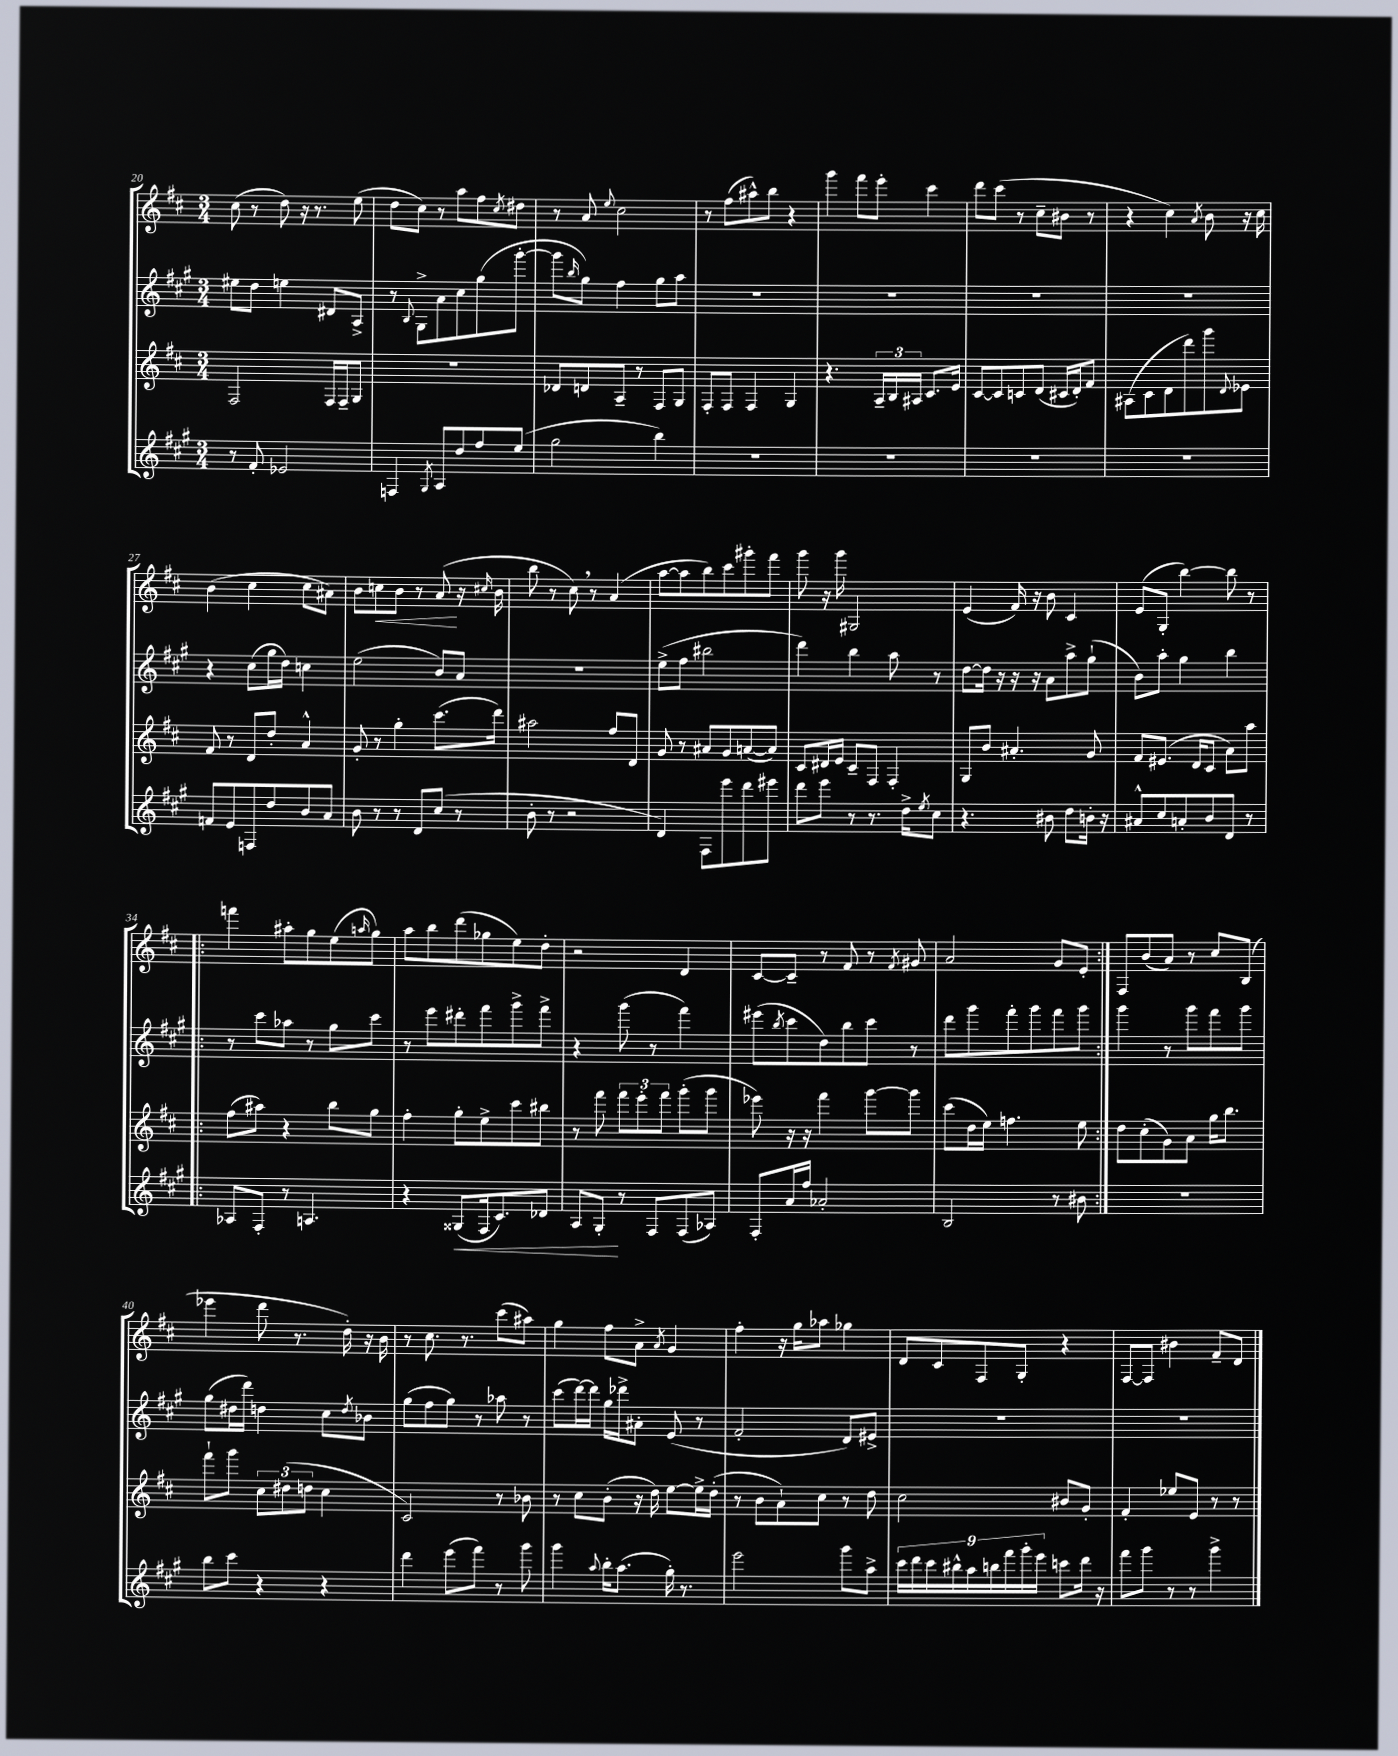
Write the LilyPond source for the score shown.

<<
\new StaffGroup <<
\new Staff = "s0" {
    \clef treble \key d \major \numericTimeSignature \time 3/4
    cis''8( r8 d''8) r16 r8. e''8( |
    d''8 cis''8) r8 a''8 fis''8 \acciaccatura { cis''8 } dis''8 |
    r8 a'8 \appoggiatura { e''8 } cis''2 |
    r8 fis''8( ais''8-^) b''8 r4 |
    g'''4 fis'''8 e'''8-. cis'''4 |
    d'''8 cis'''8( r8 cis''8-- bis'8 r8 |
    r4 cis''4) \acciaccatura { a'8 } b'8 r16 cis''16 |
    b'4( cis''4 cis''8 ais'8) |
    b'8 c''8\< b'8 r8 a'8\!( r16 \grace { cis''16 } b'16 |
    b''8 r8 cis''8) \breathe r8 a'4( |
    a''8~ a''8 b''8) cis'''8 gis'''8-. fis'''8 |
    g'''8 r16 g'''16 gis2 |
    e'4( fis'16) r16 b'8 cis'4 |
    e'8( g8-. b''4~) b''8 r8 |
    \repeat volta 2 { f'''4 ais''8-. g''8 e''8( \grace { a''16 } g''8) |
    a''8 b''8 d'''8( ges''8 e''8) d''8-. |
    r2 d'4 |
    cis'8~ cis'8-- r8 fis'8 r8 \acciaccatura { fis'8 } gis'8 |
    a'2 g'8 e'8-. | }
    fis8 b'8( a'8) r8 cis''8 b8( |
    ees'''4 d'''8 r8. d''16-.) r16 b'16 |
    r8 cis''8. r8. cis'''8( ais''8) |
    g''4 fis''8 a'8-> \acciaccatura { a'8 } g'4 |
    fis''4-. r16 g''16 aes''8 ges''4 |
    d'8 cis'8 fis8 g8-. r4 |
    fis8~ fis8 bis'4 fis'8-- d'8 \bar "|." |
}
\new Staff = "s1" {
    \clef treble \key a \major \numericTimeSignature \time 3/4
    eis''8 d''8 e''4 dis'8 a8-> |
    r8 \appoggiatura { b8 } gis8-> a'8 cis''8 gis''8( gis'''8~-. |
    gis'''8 \grace { b''16 } gis''8) fis''4 gis''8 a''8 |
    R2. |
    R2. |
    R2. |
    R2. |
    r4 cis''8( gis''16 d''16) c''4 |
    e''2( b'8) a'8 |
    R2. |
    e''8->( fis''8 bis''2 |
    d'''4) b''4 a''8 r8 |
    d''8~ d''16 r16 r16 r16 a'8 a''8-> gis''8-!( |
    b'8) a''8-. gis''4 b''4 |
    \repeat volta 2 { r8 cis'''8 aes''8 r8 gis''8 cis'''8 |
    r8 e'''8 dis'''8-. fis'''8 gis'''8-> fis'''8-> |
    r4 gis'''8( r8 fis'''4) |
    eis'''8( \acciaccatura { b''8 } cis'''8 d''8) b''8 cis'''8 r8 |
    d'''8 gis'''8 fis'''8-. gis'''8 fis'''8 gis'''8 | }
    gis'''4 r8 gis'''8 fis'''8 gis'''8 |
    gis''8( dis''16 d'''16) d''4 cis''8 \acciaccatura { d''8 } bes'8 |
    gis''8( fis''8 gis''8) r8 aes''8 r8 |
    cis'''8( d'''16~) d'''16 gis''16 des'''16-> ais'8-. e'8( r8 |
    fis'2-. d'8) eis'8-> |
    R2. |
    R2. \bar "|." |
}
\new Staff = "s2" {
    \clef treble \key d \major \numericTimeSignature \time 3/4
    fis2 fis16 fis16-- g8 |
    R2. |
    des'8 d'8 a8-- r8 fis8 g8 |
    fis8-. fis8 fis4 g4 |
    r4. \tuplet 3/2 { a16-- b16 ais16 } cis'8. e'16 |
    cis'8~ cis'8 c'8 d'8( cis'16 d'16-.) fis'8 |
    ais8( cis'8 d'8 d'''8) g'''8 \appoggiatura { d'8 } ees'8 |
    fis'8 r8 d'8 d''8-. a'4-^ |
    g'8-. r8 g''4-. cis'''8.( d'''16) |
    ais''2 fis''8 d'8 |
    g'8 r8 ais'8 g'8 a'8~( a'8) |
    cis'8 dis'16 e'16 cis'8-- fis8 fis4-. |
    g8 b'8 ais'4.-. g'8 |
    fis'8 eis'8.( d'16 cis'8 a'8) a''8 |
    \repeat volta 2 { fis''8( ais''8) r4 b''8 g''8 |
    fis''4-. g''8-. e''8-> cis'''8 bis''8 |
    r8 fis'''8 \tuplet 3/2 { fis'''8 e'''8-. fis'''8 } g'''8-.( g'''8 |
    ees'''8) r16 r16 fis'''4 g'''8~ g'''8 |
    cis'''8( d''16 e''16) f''4. e''8 | }
    d''8 cis''8-.( g'8) a'8 g''16 b''8. |
    fis'''8-! g'''8 \tuplet 3/2 { cis''8 dis''8( d''8 } cis''4 |
    cis'2) r8 bes'8 |
    r8 cis''8 b'8-.( r16 d''16) e''8~ e''16-> d''16-.( |
    r8 b'8 a'8-!) cis''8 r8 d''8 |
    cis''2 bis'8 g'8-. |
    fis'4-. ees''8 e'8 r8 r8 \bar "|." |
}
\new Staff = "s3" {
    \clef treble \key a \major \numericTimeSignature \time 3/4
    r8 fis'8-. ees'2 |
    f4 \acciaccatura { gis8 } a8 d''8 fis''8 e''8( |
    gis''2 b''4) |
    R2. |
    R2. |
    R2. |
    R2. |
    f'8 e'8 f8 d''8 b'8 a'8 |
    b'8 r8 r8 d'8 cis''8( r8 |
    b'8-. r8 r2 |
    d'4) fis8 e'''8 d'''8 eis'''8 |
    d'''8 e'''8 r8 r8. d''16-> \acciaccatura { e''8 } cis''8 |
    r4. bis'8 d''8 b'16-. r16 |
    ais'8-^ cis''8 a'8-. b'8 d'8 r8 |
    \repeat volta 2 { aes8 fis8-. r8 a4. |
    r4 gisis8\<( fis16 cis'8.) des'8 |
    a8 gis8-.\! r8 fis8 fis8( aes8) |
    fis8-. a'16 fis''16 aes'2-. |
    b2 r8 bis'8 | }
    R2. |
    b''8 cis'''8 r4 r4 |
    d'''4 e'''8( fis'''8) r8 gis'''8 |
    gis'''4 \appoggiatura { a''8 } b''16-. a''8.( gis''16-.) r8. |
    e'''2 gis'''8 a''8-> |
    \tuplet 9/8 { cis'''16 d'''16 cis'''16 bis''16-^ a''16 b''16 fis'''16 gis'''16-. e'''16 } c'''8 d'''16 r16 |
    fis'''8 gis'''8 r8 r8 gis'''4-> \bar "|." |
}
>>
>>
\layout { \context { \Score currentBarNumber = #20 } }
